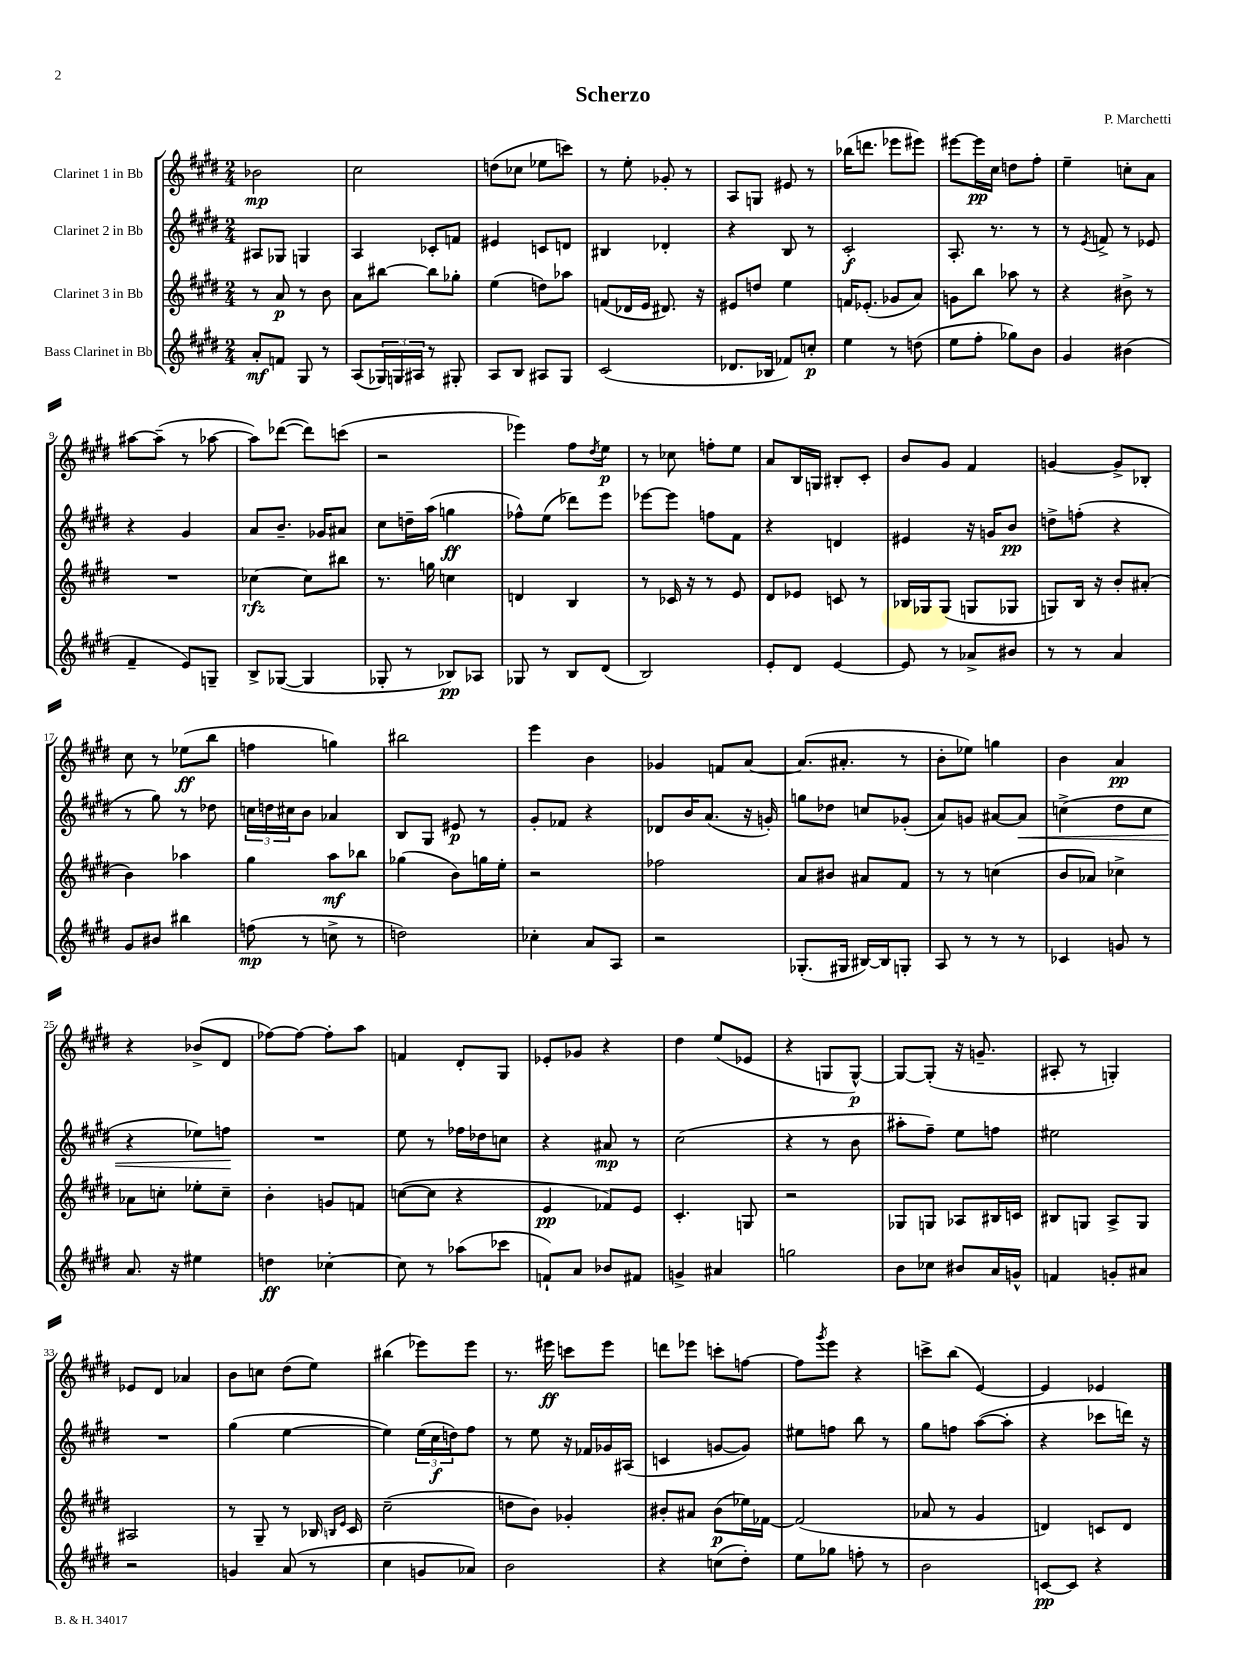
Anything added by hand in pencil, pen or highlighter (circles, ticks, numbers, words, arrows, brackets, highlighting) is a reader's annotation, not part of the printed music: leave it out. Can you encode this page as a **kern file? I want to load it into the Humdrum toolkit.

**kern	**kern	**kern	**kern
*staff4	*staff3	*staff2	*staff1
*clefG2	*clefG2	*clefG2	*clefG2
*k[f#c#g#d#]	*k[f#c#g#d#]	*k[f#c#g#d#]	*k[f#c#g#d#]
*M2/4	*M2/4	*M2/4	*M2/4
8a'/L	8r	8A#/L	2b-\
8f/J	8a/	8G-/J	.
8G#/	8r	4G/	.
8r	8b\	.	.
=	=	=	=
(8A/L	8a\L	4A/	2cc#\
24G-/L)	[8bb#\J	.	.
24G/	.	.	.
24A#/JJ	.	.	.
8r	8bb#\]L	8c-'/L	.
8G#'/	8gg-'\J	8f/J	.
=	=	=	=
8A/L	(4ee\	4e#/	(8dd\L
8B/J	.	.	8cc-\J
8A#/L	8dd\L)	8c/L	8ee-\L
8G#/J	8aa-\J	8d/J	8ccc\J)
=	=	=	=
(2c#/	(8f/L	4B#/	8r
.	16d-/L	.	8ee'\
.	16e/JJ	.	.
.	8.d#/)	4d-'/	8g-'/
.	.	.	8r
.	16r	.	.
=	=	=	=
8.d-/L	8e#/L	4r	8A/L
.	8dd/J	.	8G/J
16B-/Jk	.	.	.
8f-/L)	4ee\	8B/	8e#/
8cc'/J	.	8r	8r
=	=	=	=
4ee\	16f/LK	2c#'/	(16bb-\LK
.	(8.e-'/J	.	8.ddd\J
8r	8g-/L	.	8eee-\L
(8dd\	8a/J)	.	8eee#\J)
=	=	=	=
8ee\L	8g\L	8.A'/	[8eee#\L
8ff#'\J	8bb\J	.	16eee#\]L
.	.	8.r	16cc#\JJ
8gg-\L)	8aa-\	.	8dd\L
8b\J	8r	8r	8ff#'\J
=	=	=	=
4g#/	4r	8r	4ee~\
.	.	8qe/	.
.	.	8f^/	.
(4b#\	8b#^\	8r	8cc'\L
.	8r	8e-/	8a\J
=	=	=	=
4f#~/	2r	4r	[8aa#\L
.	.	.	(8aa#~\]J
8e/L)	.	4g#/	8r
8G~/J	.	.	[8aa-\
=	=	=	=
8B^/L	[4cc-\	8a/L	8aa-\]L)
([8G-/J	.	8.b~/J	([8ddd-\J
4G-/]	8cc-\]L	.	8ddd-\]L)
.	.	16g-/LK	.
.	8bb#\J	8a#/J	(8ccc\J
=	=	=	=
8G-'/	8.r	8cc#\L	2r
8r	.	16dd~\L	.
.	16gg\	(16aa\JJ	.
8B-/L)	4cc\	4gg\	.
8A-/J	.	.	.
=	=	=	=
8G-/	4d/	8ff-^^\L)	4eee-\)
8r	.	(8ee\J	.
8B/L	4B/	8ddd-\L)	8ff#\L
.	.	.	8qdd#/
(8d#/J	.	8eee\J	8ee\J
=	=	=	=
2B/)	8r	[8eee-\L	8r
.	16c-/	8eee-\]J	8cc-\
.	16r	.	.
.	8r	8ff\L	8ff'\L
.	8e/	8f#\J	8ee\J
=	=	=	=
8e'/L	8d#/L	4r	8a/L
8d#/J	8e-/J	.	16B/L
.	.	.	16G/JJ
[4e/	8c/	4d/	8B#'/L
.	8r	.	8c#'/J
=	=	=	=
8e/]	16B-/LL	4e#/	8b/L
.	16G-/J	.	.
8r	(8G-/J	.	8g#/J
8a-^/L	8G/L	16r	4f#/
.	.	16g/LK	.
8b#/J	8G-/J	8b/J	.
=	=	=	=
8r	8G/L)	8dd^\L	[4g/
8r	16B/Jk	(8ff'\J	.
.	16r	.	.
4a/	8b'/L	4r	8g^/]L
.	(8a#'/J	.	8B-'/J
=	=	=	=
8g#/L	4b\)	8r	8cc#\
8b#/J	.	8gg#\)	8r
4bb#\	4aa-\	8r	(8ee-\L
.	.	8dd-\	8bb\J
=	=	=	=
(8ff\	4gg#\	24cc\LL	4ff\
.	.	24dd\	.
.	.	24cc#\J	.
8r	.	8b\J	.
8cc^\	8aa\L	4a-/	4gg\)
8r	8bb-\J	.	.
=	=	=	=
2dd\)	(4gg-\	8B/L	2bb#\
.	.	8G#/J	.
.	8b\L)	8e#/	.
.	16gg\L	8r	.
.	16ee'\JJ	.	.
=	=	=	=
4cc-'\	2r	8g#'/L	4eee\
.	.	8f-/J	.
8a/L	.	4r	4b\
8A/J	.	.	.
=	=	=	=
2r	2ff-\	8d-/L	4g-/
.	.	16b/K	.
.	.	(8.a/J	.
.	.	.	8f/L
.	.	16r	[8a/J
.	.	16g'/)	.
=	=	=	=
(8.G-'/L	8a/L	8gg\L	(8.a/]L
.	8b#/J	8dd-\J	.
16G#/Jk	.	.	8.a#'/J
[16B#/LL)	8a#/L	8cc/L	.
16B#/]J	.	.	.
8G'/J	8f#/J	(8g-'/J	8r
=	=	=	=
8A/	8r	8a/L)	8b'\L
8r	8r	8g/J	8ee-\J)
8r	(4cc\	[8a#/L	4gg\
8r	.	8a#/]J	.
=	=	=	=
4c-/	8b/L	(4cc^\	4b\
.	8a-/J)	.	.
8g/	4cc-^\	8dd#\L	4a/
8r	.	8cc\J	.
=	=	=	=
8.a/	8a-\L	4r	4r
.	8cc'\J	.	.
16r	.	.	.
4ee#\	8ee-'\L	8ee-\L)	(8b-^/L
.	8cc~\J	8ff\J	8d#/J
=	=	=	=
4dd\	4b'\	2r	[8ff-\L)
.	.	.	8ff-\_J
[4cc-'\	8g/L	.	8ff-'\]L
.	8f/J	.	8aa\J
=	=	=	=
8cc-\]	([8cc\L	8ee\	4f/
8r	8cc\]J	8r	.
(8aa-\L	4r	16ff-\LL	8d#'/L
.	.	16dd-\J	.
8ccc-\J	.	8cc\J	8G#/J
=	=	=	=
8f`/L)	4e/	4r	8e-'/L
8a/J	.	.	8g-/J
8b-/L	8f-/L)	8a#/	4r
8f#/J	8e/J	8r	.
=	=	=	=
4g^/	4.c#'/	(2cc#\	4dd#\
4a#/	.	.	(8ee/L
.	8G/	.	8e-/J
=	=	=	=
2gg\	2r	4r	4r
.	.	8r	8G/L
.	.	8b\	[8G^^/J)
=	=	=	=
8b\L	8G-/L	8aa#'\L	8G/_L
8cc-\J	8G/J	8ff#~\J)	(8G'/]J
8b#/L	8A-/L	8ee\L	16r
.	.	.	8.g~/
16a/L	16B#/L	8ff\J	.
16g^^/JJ	16c/JJ	.	.
=	=	=	=
4f/	8B#/L	2ee#\	8A#'/
.	8G/J	.	8r
8g'/L	8A^/L	.	4G'/)
8a#/J	8G/J	.	.
=	=	=	=
2r	2A#/	2r	8e-/L
.	.	.	8d#/J
.	.	.	4a-/
=	=	=	=
4g/	8r	(4gg#\	8b\L
.	8G#~/	.	8cc\J
(8a/	8r	[4ee\	(8dd#\L
8r	16B-/	.	8ee\J)
.	16qqB/LL	.	.
.	16qqe/JJ	.	.
.	16c#/	.	.
=	=	=	=
4cc#\	(2cc#~\	4ee\])	(4bb#\
8g/L	.	(24ee\LL	8eee-\L)
.	.	24cc#\	.
.	.	24dd\J)	.
8a-/J)	.	8ff#\J	8eee-\J
=	=	=	=
2b\	8dd\L	8r	8.r
.	8b\J)	8ee\	.
.	.	.	16eee#\
.	4g-'/	16r	8ccc\L
.	.	16f-/LL	.
.	.	16g-/	8eee#\J
.	.	(16A#/JJ	.
=	=	=	=
4r	8b#'/L	4c/	8ddd\L
.	8a#/J	.	8eee-\J
(8cc\L	(8b#\L	[8g/L	8ccc'\L
8dd#'\J)	16ee-\L)	8g/]J)	[8ff\J
.	[16f-\JJ	.	.
=	=	=	=
8ee\L	(2f-/]	8ee#\L	8ff\]L
.	.	.	8qggg#/
8gg-\J	.	8ff\J	8eee\J
8ff'\	.	8bb\	4r
8r	.	8r	.
=	=	=	=
2b\	8a-/	8gg#\L	8ccc^\L
.	8r	8ff\J	(8bb\J
.	4g#/	([8aa\L	[4e/)
.	.	8aa'\]J	.
=	=	=	=
[8c/L	4d/)	4r	4e/]
8c/]J	.	.	.
4r	8c/L	8ccc-\L	4e-/
.	8d/J	16ddd\Jk)	.
.	.	16r	.
==	==	==	==
*-	*-	*-	*-
